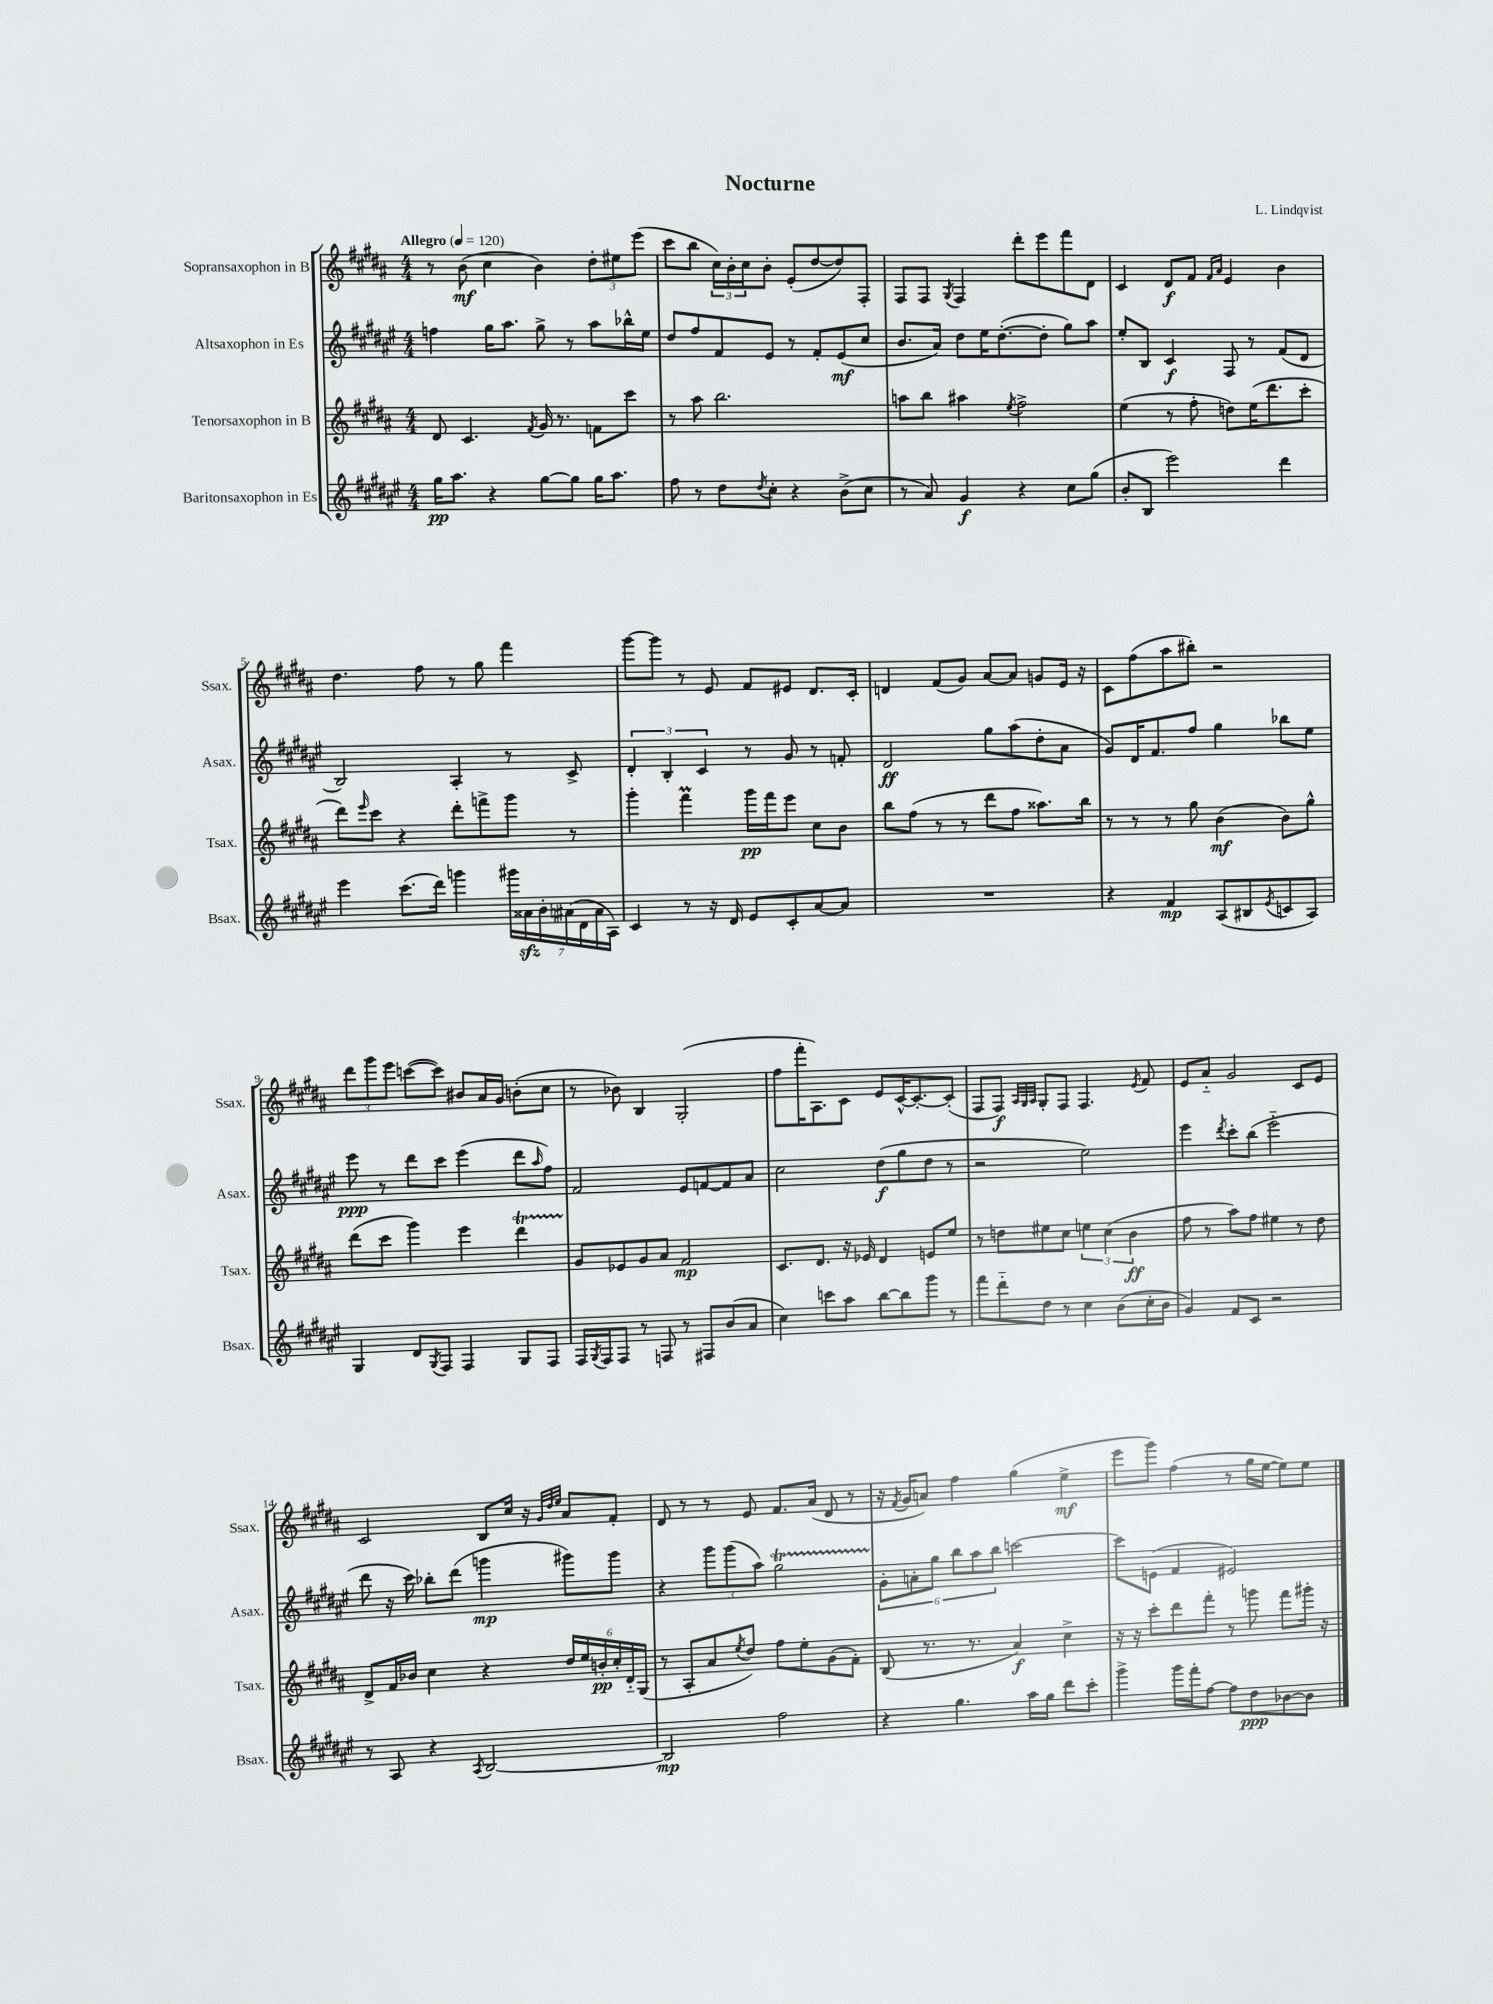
\header { title = "Nocturne" composer = "L. Lindqvist" }
<<
\new StaffGroup <<
\new Staff = "s0" \with { instrumentName = "Sopransaxophon in B" shortInstrumentName = "Ssax." } {
    \clef treble \key b \major \numericTimeSignature \time 4/4 \tempo "Allegro" 4 = 120
    r8 b'8\mf( cis''4 b'4) \tuplet 3/2 { dis''8-. eis''8 e'''8( } |
    cis'''8 b''8 \tuplet 3/2 { cis''16) b'16-. cis''16 } b'8-. e'8-.( dis''8~ dis''8) fis8-. |
    fis8 fis8 \acciaccatura { gis8 } fis4 dis'''8-. e'''8 fis'''8 dis'8 |
    cis'4 dis'8\f fis'8 \grace { fis'16 ais'16 } e'4 b'4 |
    dis''4. fis''8 r8 gis''8 fis'''4 |
    gis'''8~ gis'''8 r8 e'8 fis'8 eis'8 dis'8. cis'16-. |
    d'4 fis'8( gis'8) ais'8~ ais'8 g'8 e'16 r16 |
    cis'8 fis''8( ais''8 bis''8-.) r2 |
    \tuplet 3/2 { dis'''8 gis'''8 e'''8 } c'''8~( c'''8) bis'8 ais'16 gis'16 b'8-.( cis''8 |
    r8 bes'8) b4 gis2-.( |
    fis''8 fis'''16-. ais8.) cis'8 e'8 cis'16~-^ cis'8.~-. cis'8-.( |
    fis8 fis8\f) \grace { ais32 gis32 ais32 } gis8-. fis8 fis4. \acciaccatura { e'8 } fis'8 |
    e'8 ais'8-_ gis'2 cis'8 e'8 |
    cis'2 b8 cis''16 r16 \grace { gis'32 dis''32 e''32 } ais'8 fis'8-. |
    dis'8 r8 r8 e'8 fis'8. ais'16( dis'8 r8 |
    r16 \acciaccatura { fis'8 } gis'16 a'8) fis''4 gis''4( e''4->\mf |
    e'''8 gis'''8) fis''4( r8 gis''16 e''16~ e''8) e''8 \bar "|." |
}
\new Staff = "s1" \with { instrumentName = "Altsaxophon in Es" shortInstrumentName = "Asax." } {
    \clef treble \key fis \major \numericTimeSignature \time 4/4
    f''4 gis''16 ais''8. gis''8-> r8 ais''8 bes''16-^ eis''16 |
    dis''8 fis''8 fis'8 eis'8 r8 fis'8-. eis'8\mf( cis''8 |
    b'8. ais'16) dis''8 eis''16 dis''8.~-.( dis''8-. gis''8) ais''8 |
    eis''8-. b8 cis'4\f fis8 r8 fis'8( dis'8 |
    b2) ais4-. r8 cis'8-> |
    \tuplet 3/2 { dis'4-. b4-. cis'4 } r8 gis'8 r8 f'8-. |
    dis'2\ff gis''8 ais''8( dis''8-. ais'8 |
    gis'8) dis'16 fis'8. fis''8 gis''4 bes''8 eis''8 |
    eis'''8\ppp r8 dis'''8 cis'''8 eis'''4( dis'''8 \grace { ais''16 } fis''8) |
    fis'2 eis'8 f'8~ f'8 ais'8 |
    cis''2 dis''8\f( gis''8 dis''8 r8 |
    r2 eis''2) |
    eis'''4 \acciaccatura { dis'''8 } cis'''8-. b''8( eis'''2-_ |
    dis'''8 r16 cis'''16) bes''8-. dis'''8( g'''4\mp gis'''8) gis'''8 |
    r4 \tuplet 3/2 { gis'''8 gis'''8( ais''8) } gis''2\startTrillSpan |
    \tuplet 6/4 { gis'8-.\stopTrillSpan a'8-. gis''8 b''8 ais''8 b''8 } c'''2~ |
    c'''8 e'8( fis'4 eis'2) \bar "|." |
}
\new Staff = "s2" \with { instrumentName = "Tenorsaxophon in B" shortInstrumentName = "Tsax." } {
    \clef treble \key b \major \numericTimeSignature \time 4/4
    dis'8 cis'4. \acciaccatura { fis'8 } gis'16 r8. f'8 cis'''8 |
    r8 ais''8 b''2. |
    a''8 b''8 ais''4 \acciaccatura { e''8 } fis''2-> |
    e''4( r8 fis''8-. d''8) e''16( dis'''8. cis'''8-. |
    dis'''8) \grace { e'''16 } cis'''8 r4 dis'''8-. f'''8-> gis'''8 r8 |
    gis'''4-. fis'''4\prall gis'''16\pp fis'''16 e'''8 cis''8 b'8 |
    b''8 fis''8( r8 r8 dis'''8 fis''8 aisis''8.) b''16 |
    r8 r8 r8 gis''8 b'4\mf( b'8) gis''8-^ |
    dis'''8( cis'''8 gis'''4) e'''4 dis'''4\startTrillSpan |
    gis'8\stopTrillSpan ees'8 gis'8 ais'8 fis'2\mp |
    cis'8. dis'8. r16 ees'16 dis'4 e'8 e''8 |
    r8 d''8 eis''8 cis''8 \tuplet 3/2 { e''4 cis''4( b'4\ff } |
    fis''8 r8 ais''8) fis''8 eis''4 r8 dis''8 |
    dis'8-> fis'16 bes'16 cis''4 r4 \tuplet 6/4 { dis''16 e''16 b'16-.\pp cis''16-. dis'16-_ gis16( } |
    r8 ais8-. ais'8 \acciaccatura { e''8 } dis''8) fis''8 e''8-. gis'8( fis'8-.) |
    b8( r8. r8. ais'4\f) cis''4-> |
    r16 r16 cis'''8-. dis'''8 fis'''8-. r8 g'''8 fis'''8 gis'''16-. r16 \bar "|." |
}
\new Staff = "s3" \with { instrumentName = "Baritonsaxophon in Es" shortInstrumentName = "Bsax." } {
    \clef treble \key fis \major \numericTimeSignature \time 4/4
    gis''16\pp ais''8. r4 gis''8~ gis''8 gis''16 ais''8. |
    fis''8 r8 dis''8 \acciaccatura { dis''8 } cis''8-. r4 b'8->( cis''8 |
    r8 ais'8) gis'4\f r4 cis''8 gis''8( |
    b'8-. b8 eis'''2) dis'''4 |
    eis'''4 cis'''8.( dis'''16) g'''4 \tuplet 7/4 { gis'''16 aisis'16\sfz b'16-. ais'16( dis'16 ais'16 ais16) } |
    cis'4 r8 r16 dis'16 eis'8 cis'8-. ais'8~ ais'8 |
    R1 |
    r4 fis'4\mp ais8( bis8 \acciaccatura { eis'8 } c'8 ais8) |
    gis4 dis'8 \acciaccatura { gis8 } fis8 fis4 gis8 fis8 |
    fis16 \acciaccatura { gis8 } fis16 fis8 r8 f8 r8 fis8 b'8( ais'8 |
    cis''4) c'''8 ais''8 b''8~ b''8 gis'''8 r8 |
    fis'''8 dis'''8-_ dis''8 r8 cis''4 b'8( cis''16-. b'16 |
    gis'4) fis'8 cis'8 r2 |
    r8 ais8 r4 \acciaccatura { ais8 } b2~ |
    b2\mp fis''2 |
    r4 gis''4. ais''16 gis''16 dis'''8 cis'''8-. |
    gis'''4-> gis'''16 fis'''16-. fis''8~ fis''8 dis''8\ppp bes'8~ bes'8 \bar "|." |
}
>>
>>
